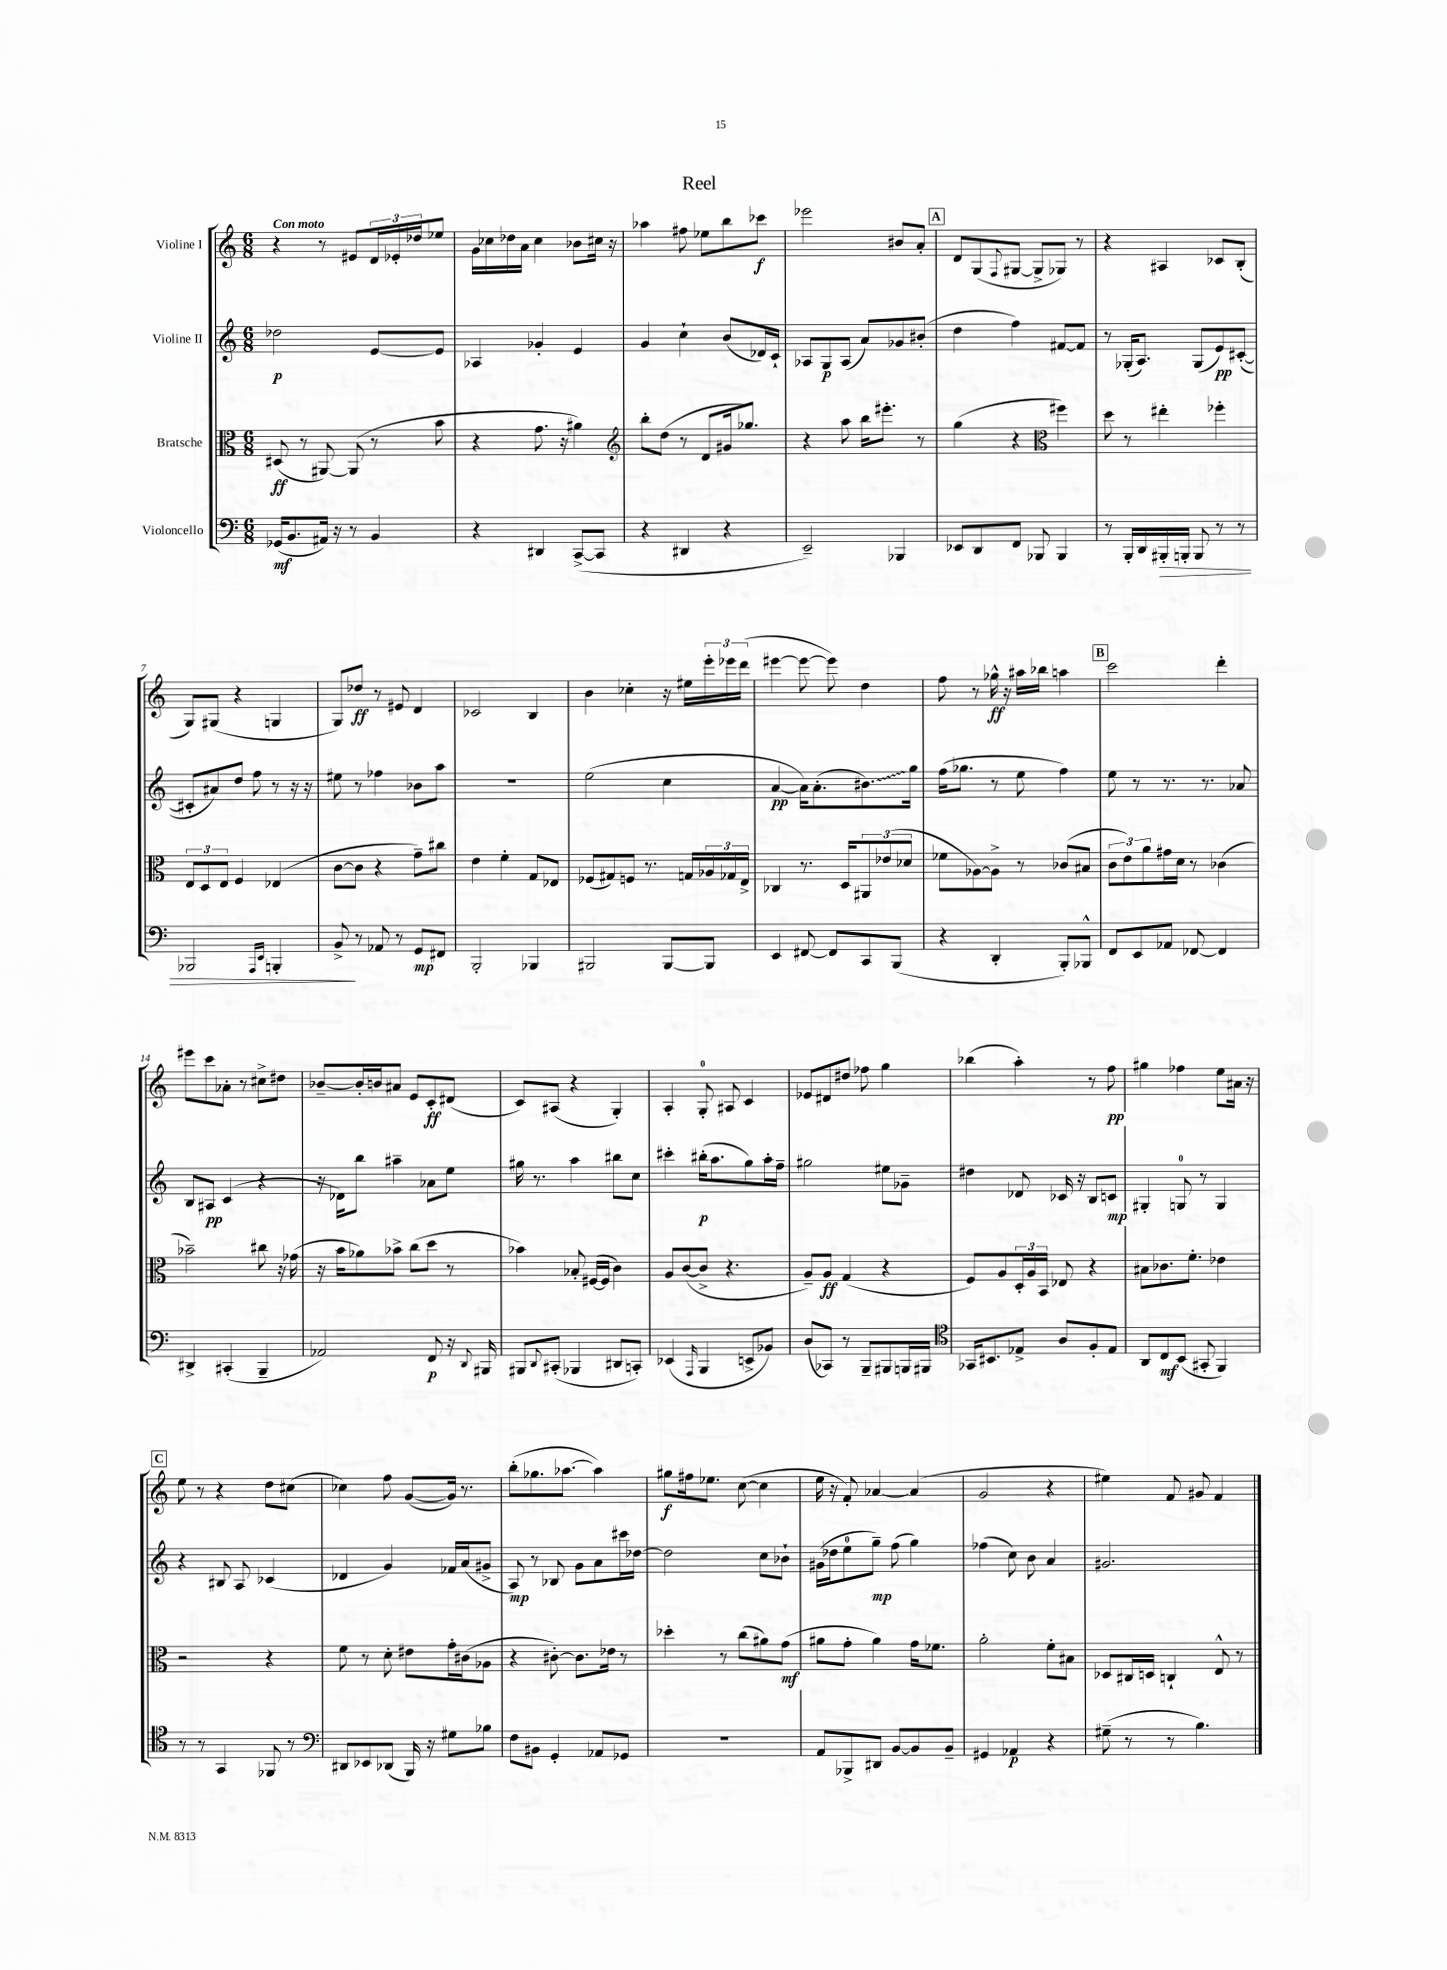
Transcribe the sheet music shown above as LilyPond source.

\header { title = "Reel" }
<<
\new StaffGroup <<
\new Staff = "s0" \with { instrumentName = "Violine I" } {
    \clef treble \key c \major \numericTimeSignature \time 6/8 \tempo "Con moto"
    r4 r8 eis'8 \tuplet 3/2 { d'16 ees'16-. des''16 } ees''8 |
    g'16 ces''16 des''16 a'16 ces''4 bes'8 cis''16 r16 |
    aes''4 fis''8 ees''8 b''8 ces'''8\f |
    ees'''2 bis'8 a'8-. |
    \mark \markup { \box "A" } d'8 g8( \appoggiatura { f8 } gis8~ gis8-> ges8) r8 |
    r4 ais4 ces'8 b8-.( |
    g8) gis8( r4 g4 |
    g8) des''8\ff r8 eis'8 d'4 |
    ces'2 b4 |
    b'4 ces''4-. r16 eis''16 \tuplet 3/2 { e'''16-. ees'''16 d'''16( } |
    eis'''4~ eis'''8~ eis'''8) d''4 |
    f''8 r8 ges''16-^\ff r16 ais''16 bes''16 a''4 |
    \mark \markup { \box "B" } c'''2 d'''4-. |
    eis'''8 c'''8 aes'8-. r8 cis''8-> dis''8 |
    bes'8~-- bes'16-. b'16 ais'8 e'8 c'8-.\ff dis'8( |
    c'8) ais8( r4 g4-.) |
    a4-. g8-0-. ais8 c'4 |
    ees'8 dis'8 dis''8 fes''8 g''4 |
    bes''4( a''4-.) r8 f''8\pp |
    gis''4 fes''4 e''8 ais'16 r16 |
    \mark \markup { \box "C" } e''8 r8 r4 d''8 cis''8( |
    ces''4) f''8 g'8~( g'16) r8. |
    b''8-.( ges''8. aes''8.~ aes''4) |
    gis''8\f fis''16 ees''8. c''8~( c''4 |
    e''16 r16 f'8-.) aes'4~ aes'4( |
    g'2 r4 |
    eis''4) f'8 gis'8 f'4 \bar "|." |
}
\new Staff = "s1" \with { instrumentName = "Violine II" } {
    \clef treble \key c \major \numericTimeSignature \time 6/8
    des''2\p e'8~ e'8 |
    aes4 ges'4-. e'4 |
    g'4 c''4-! b'8( des'16) c'16-! |
    aes8 g8\p aes8( a'8) ges'8 bis'8-.( |
    \mark \markup { \box "A" } d''4 f''4) fis'8~ fis'8 |
    r8 ges16-.( a8.) ges8( e'8\pp) cis'8~-.( |
    cis'8-. ais'8) d''8 f''8 r8 r16 r16 |
    eis''8 r8 fes''4 bes'8 a''8 |
    R2. |
    e''2( c''4 |
    a'4~\pp a'16) a'8.-.( \once \override Glissando.style = #'zigzag bis'8.\glissando) g''16 |
    f''16( ges''8. r8 e''8 f''4) |
    \mark \markup { \box "B" } e''8 r8 r8. r8. aes'8 |
    b8 ais8\pp c'4( r4 |
    r16 des'16) b''8 ais''4-- aes'8 e''8 |
    gis''16 r8. a''4 bis''8 c''8 |
    cis'''4-. bis''16-.\p( a''8. g''8) a''16-. f''16-- |
    gis''2 eis''8 ges'8-- |
    dis''4 des'8 ces'16 r16 b8 c'8\mp |
    gis4-. g8-0 r8 g4 |
    \mark \markup { \box "C" } r4 bis8 a8 ces'4( |
    des'4 g'4) fes'16 a'16( gis'8-> |
    a8\mp) r8 bes8 g'8 a'8 cis'''16 des''16~ |
    des''2 c''8 bes'8-! |
    gis'16( des''16 e''8-0 g''8--\mp) f''8( g''4) |
    fes''4( c''8) b'8 a'4 |
    gis'2. \bar "|." |
}
\new Staff = "s2" \with { instrumentName = "Bratsche" } {
    \clef alto \key c \major \numericTimeSignature \time 6/8
    dis8\ff( r8 ais,8~) ais,8( r8 b'8 |
    r4 g'8. r16 ais'4) |
    \clef treble b''8-. d''8( r8 d'8 gis'16 ges''8.) |
    r4 a''8 b''16 eis'''8.-. r8 |
    \mark \markup { \box "A" } g''4( r4 \clef alto fis''4) |
    d''8 r8 eis''4-. fes''4-. |
    \tuplet 3/2 { e8 d8 e8 } f4 ees4( |
    c'8~ c'8 r4 g'8--) cis''8 |
    e'4 f'4-. g8 ees8 |
    fes8( gis8) f8 r8. g16 \tuplet 3/2 { aes16 ges16 e16-> } |
    ces4 r8. d16 \tuplet 3/2 { ais,8 ees'8( des'8 } |
    fes'8 aes8~) aes8-> r8 ces'8( bis8 |
    \mark \markup { \box "B" } \tuplet 3/2 { c'8 e'8) a'8 } gis'16 d'16 r8 ces'4( |
    bes'2--) cis''8 r16 ges'16( |
    r16 b'16 aes'8) bes'8-> c''8( d''8 r8 |
    bes'4) bes8-. fis16~( fis16 c'4) |
    a8 c'8~( c'8-> r4. |
    a8--) a8\ff g4( r4 |
    f8) a8 \tuplet 3/2 { d16-. a16 b,16 } ees8 r4 |
    bis8 ces'8. f'8.-. ees'4 |
    \mark \markup { \box "C" } r2 r4 |
    f'8 r8 d'8-. eis'8 g'16-. cis'16( aes8 |
    r4 cis'8~-.) cis'8. ees'16 r8 |
    des''4-. r8 c''8( ais'8) g'8\mf( |
    ais'8 g'8-. ais'4) g'16 fes'8. |
    a'2-. f'8-. bis8 |
    des8 cis16 d16 c4-! e8-^ r8 \bar "|." |
}
\new Staff = "s3" \with { instrumentName = "Violoncello" } {
    \clef bass \key c \major \numericTimeSignature \time 6/8
    ges,16\mf( b,8. ais,16) r16 r8 b,4 |
    r4 dis,4 c,8~->( c,8 |
    r4 dis,4 r4 |
    e,2--) bes,,4 |
    \mark \markup { \box "A" } ees,8 d,8 f,8 bes,,8 bes,,4 |
    r8 b,,16-. d,16 bis,,16-.\> b,,16-. b,,8 r8 r8 |
    bes,,2 \grace { a,,16 e,16 } b,,4-. |
    b,8->\! r8 aes,8 r8 g,8\mp fis,8 |
    b,,2-. bes,,4 |
    bis,,2 bis,,8~ bis,,8 |
    e,4 fis,8~ fis,8 c,8 b,,8( |
    r4 d,4-. b,,8-.) bes,,8-^ |
    \mark \markup { \box "B" } f,8 e,8 aes,8 fes,8~ fes,4 |
    dis,4-> cis,4-.( b,,4-- |
    aes,2) f,8\p r16 \appoggiatura { d,8 } bis,,16 |
    bis,,8 \appoggiatura { d,8 } cis,8-.( bes,,4 dis,8 c,8-.) |
    ees,4( \grace { a,,16 } b,,4 e,8-> bes,8) |
    d8( ces,8) r8 b,,8-- bis,,8 b,,16 bis,,16 |
    \clef tenor ges,16 bis,8. ees8-> a8 f8-. ees8 |
    a,8 c8\mf b,8( gis,8-. f,4) |
    \mark \markup { \box "C" } r8 r8 g,4 fes,8 r8 |
    \clef bass dis,8 ees,8 des,8( b,,16) r16 gis8 bes8 |
    f8 bis,8 g,4-. aes,8 ges,8 |
    R2. |
    a,8 bes,,8-> dis,8 b,8~ b,8 b,8-- |
    gis,4 aes,4\p r4 |
    gis8--( r8 r8 b4.) \bar "|." |
}
>>
>>
